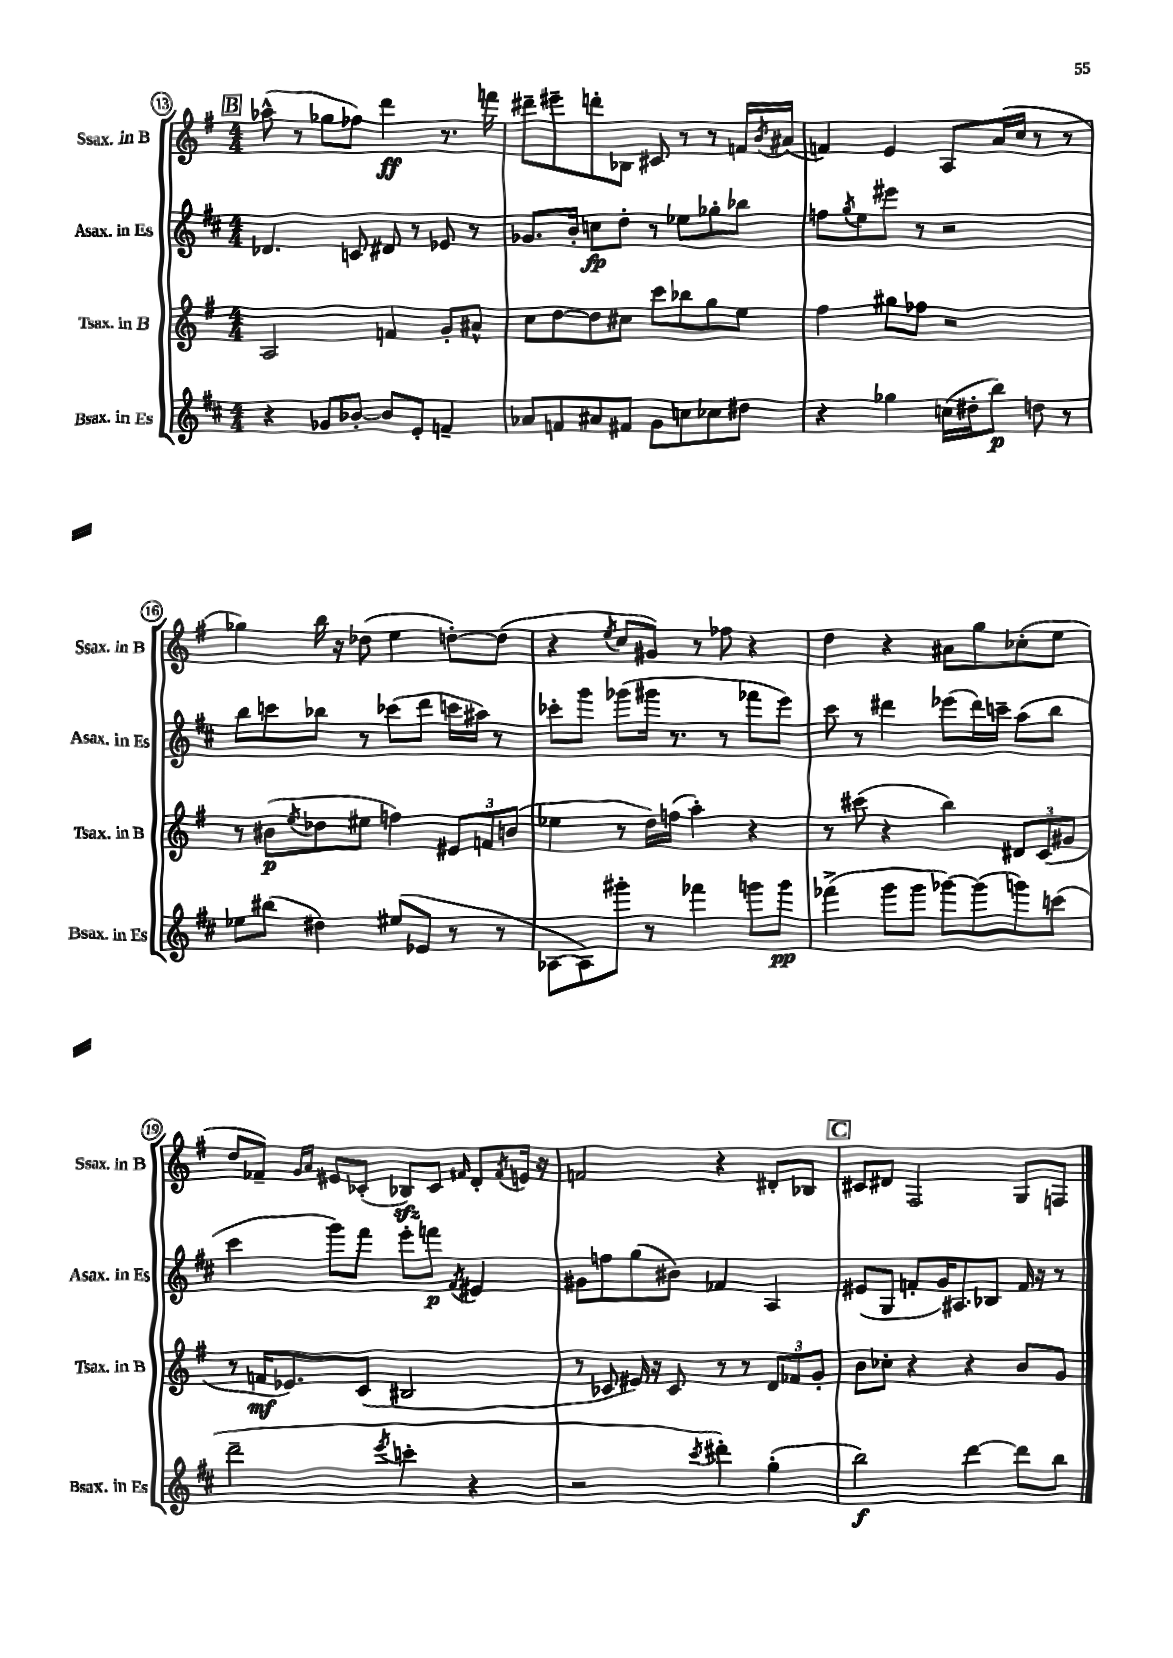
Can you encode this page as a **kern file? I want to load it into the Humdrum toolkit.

**kern	**dynam	**kern	**dynam	**kern	**dynam	**kern	**dynam
*part4	*part4	*part3	*part3	*part2	*part2	*part1	*part1
*staff4	*staff4	*staff3	*staff3	*staff2	*staff2	*staff1	*staff1
*I"Bsax. in Es	*	*I"Tsax. in B	*	*I"Asax. in Es	*	*I"Ssax. in B	*
*I'Bsax. in Es	*	*I'Tsax. in B	*	*I'Asax. in Es	*	*I'Ssax. in B	*
*clefG2	*	*clefG2	*	*clefG2	*	*clefG2	*
*k[f#c#]	*	*k[f#]	*	*k[f#c#]	*	*k[f#]	*
*M4/4	*	*M4/4	*	*M4/4	*	*M4/4	*
!!LO:REH:place=s1:t=B
=13	=13	=13	=13	=13	=13	=13	=13
4r	.	2A/	.	4.d-X/	.	(8aa-X^^\	.
.	.	.	.	.	.	8r	.
8g-X/L	.	.	.	.	.	8gg-X\L	.
[8b-X'/J	.	.	.	8cn/	.	8ff-X\J)	.
8b-/L]	.	4fn/	.	8d#X/	.	4ddd\	ff
8e'/J	.	.	.	8r	.	.	.
4fn~/	.	8g'/L	.	8e-X/	.	8.r	.
.	.	8a#X^^/J	.	8r	.	.	.
.	.	.	.	.	.	16fffn\	.
=14	=14	=14	=14	=14	=14	=14	=14
8a-X/L	.	8cc\L	.	8.g-X/L	.	8ddd#X~\L	.
8fn/	.	[8dd\	.	.	.	8eee#X~\	.
.	.	.	.	16b'/Jk	.	.	.
8a#X/	.	8dd\]	.	8ccn\L	fp	8dddn'\	.
8f#X/J	.	8cc#X\J	.	8dd'\J	.	8B-X\J	.
8g\L	.	8ccc\L	.	8r	.	8c#X/	.
8ccn\	.	8bb-X\	.	8ee-X\L	.	8r	.
8cc-X\	.	8gg\	.	8gg-X'\	.	8r	.
8dd#X\J	.	8ee\J	.	8bb-X\J	.	16fn/LL	.
.	.	.	.	.	.	8qb/	.
.	.	.	.	.	.	(16a#X/JJ	.
=15	=15	=15	=15	=15	=15	=15	=15
4r	.	4ff#\	.	8ffn\L	.	4fn/)	.
.	.	.	.	8qgg/	.	.	.
.	.	.	.	8ee\	.	.	.
4gg-X\	.	8gg#X\L	.	8eee#X\J	.	4e/	.
.	.	8ff-X\J	.	8r	.	.	.
(16ccn\LL	.	2r	.	2r	.	8A/L	.
16dd#X'\J	.	.	.	.	.	.	.
8bb\J)	p	.	.	.	.	(16a/L	.
.	.	.	.	.	.	16cc/JJ	.
8ddn\	.	.	.	.	.	8r	.
8r	.	.	.	.	.	8r	.
!!LO:LB:g=z
=16	=16	=16	=16	=16	=16	=16	=16
8ee-X\L	.	8r	.	8bb\L	.	4gg-X\)	.
(8bb#X\J	.	(8b#X\L	p	8cccn\	.	.	.
.	.	8qee/	.	.	.	.	.
4dd#X\)	.	8dd-X\	.	8bb-X\J	.	16bb\	.
.	.	.	.	.	.	16r	.
.	.	8ee#X\J	.	8r	.	(8dd-X\	.
(8ee#X/L	.	4ffn\)	.	(8ccc-X\L	.	4ee\	.
8e-X/J	.	.	.	8ddd\J	.	.	.
8r	.	12e#X/L	.	16cccn\LL	.	[8ddn'\L)	.
.	.	.	.	16aa#X\JJ)	.	.	.
.	.	12fn/	.	.	.	.	.
8r	.	.	.	8r	.	(8dd\J]	.
.	.	(12bn/J	.	.	.	.	.
=17	=17	=17	=17	=17	=17	=17	=17
[8A-X\L	.	4ee-X\	.	8ccc-X'\L	.	4r	.
8A-\])	.	.	.	8ggg\J	.	.	.
.	.	.	.	.	.	8qee/	.
8ggg#X'\J	.	8r	.	(8ggg-X\L	.	8cc/L	.
8r	.	16dd\LL)	.	16ggg#X\Jk	.	8g#X/J)	.
.	.	(16ffn\JJ	.	8.r	.	.	.
4fff-X\	.	4aa'\)	.	.	.	8r	.
.	.	.	.	8r	.	8ff-X\	.
8gggn\L	.	4r	.	8fff-X\L	.	4r	.
8ggg\J	pp	.	.	8eee\J)	.	.	.
=18	=18	=18	=18	=18	=18	=18	=18
(4fff-X^\	.	8r	.	8ccc#\	.	4dd\	.
.	.	(8ccc#X\	.	8r	.	.	.
8ggg\L	.	4r	.	4ddd#X\	.	4r	.
8ggg\J	.	.	.	.	.	.	.
[8ggg-X\L)	.	4bb\)	.	(8eee-X\L	.	8a#X\L	.
(8ggg-\]	.	.	.	16ddd#\L)	.	8gg\	.
.	.	.	.	16cccn~\JJ	.	.	.
8gggn\)	.	12d#X/L	.	(8aa\L	.	(8cc-X'\	.
.	.	(12c/	.	.	.	.	.
(8cccn\J	.	.	.	8bb\J	.	8ee\J	.
.	.	12g#X/J	.	.	.	.	.
!!LO:LB:g=z
=19	=19	=19	=19	=19	=19	=19	=19
2ddd~\	.	8r	.	4ccc#\	.	8dd/L	.
.	.	16fn/KL	mf	.	.	8f-X~/J)	.
.	.	8.e-X/)	.	.	.	.	.
.	.	.	.	.	.	16qqg/LL	.
.	.	.	.	.	.	16qqa/JJ	.
.	.	.	.	8ggg\L)	.	8e#X/L	.
.	.	(8c/J	.	8fff#\J	.	(8c-X'/J	.
8qeee/	.	.	.	.	.	.	.
4cccn'\	.	2B#X/	.	8eee'\L	.	8B-Xzz/L)	.
.	.	.	.	8fffn\J	p	8c-/J	.
.	.	.	.	8qf#/	.	16qqf#X/	.
4r	.	.	.	4e#X/	.	8d'/L	.
.	.	.	.	.	.	8qf#/	.
.	.	.	.	.	.	16en/Jk	.
.	.	.	.	.	.	16r	.
=20	=20	=20	=20	=20	=20	=20	=20
2r	.	8r	.	8g#X\L	.	2fn/	.
.	.	8c-X/	.	8ffn\	.	.	.
.	.	16e#X/)	.	(8gg\	.	.	.
.	.	16r	.	.	.	.	.
.	.	8c-/	.	8b#X\J)	.	.	.
8qccc#/	.	.	.	.	.	.	.
4ddd#X'\)	.	8r	.	4f-X/	.	4r	.
.	.	8r	.	.	.	.	.
(4gg'\	.	12d/L	.	4A/	.	8d#X'/L	.
.	.	12f-X/	.	.	.	.	.
.	.	.	.	.	.	8B-X/J	.
.	.	12g'/J	.	.	.	.	.
!!LO:REH:place=s1:t=C
=21	=21	=21	=21	=21	=21	=21	=21
2bb\)	f	8b\L	.	(8e#X/L	.	8c#X/L	.
.	.	8cc-X'\J	.	8G/J	.	8d#X/J	.
.	.	4r	.	8fn'/L	.	2F#/	.
.	.	.	.	16g/K)	.	.	.
.	.	.	.	8.A#X/	.	.	.
[4ddd\	.	4r	.	.	.	.	.
.	.	.	.	8B-X/J	.	.	.
8ddd\L]	.	8b/L	.	16f/	.	8G/L	.
.	.	.	.	16r	.	.	.
8bb\J	.	8g/J	.	8r	.	8Fn/J	.
==	==	==	==	==	==	==	==
*-	*-	*-	*-	*-	*-	*-	*-
